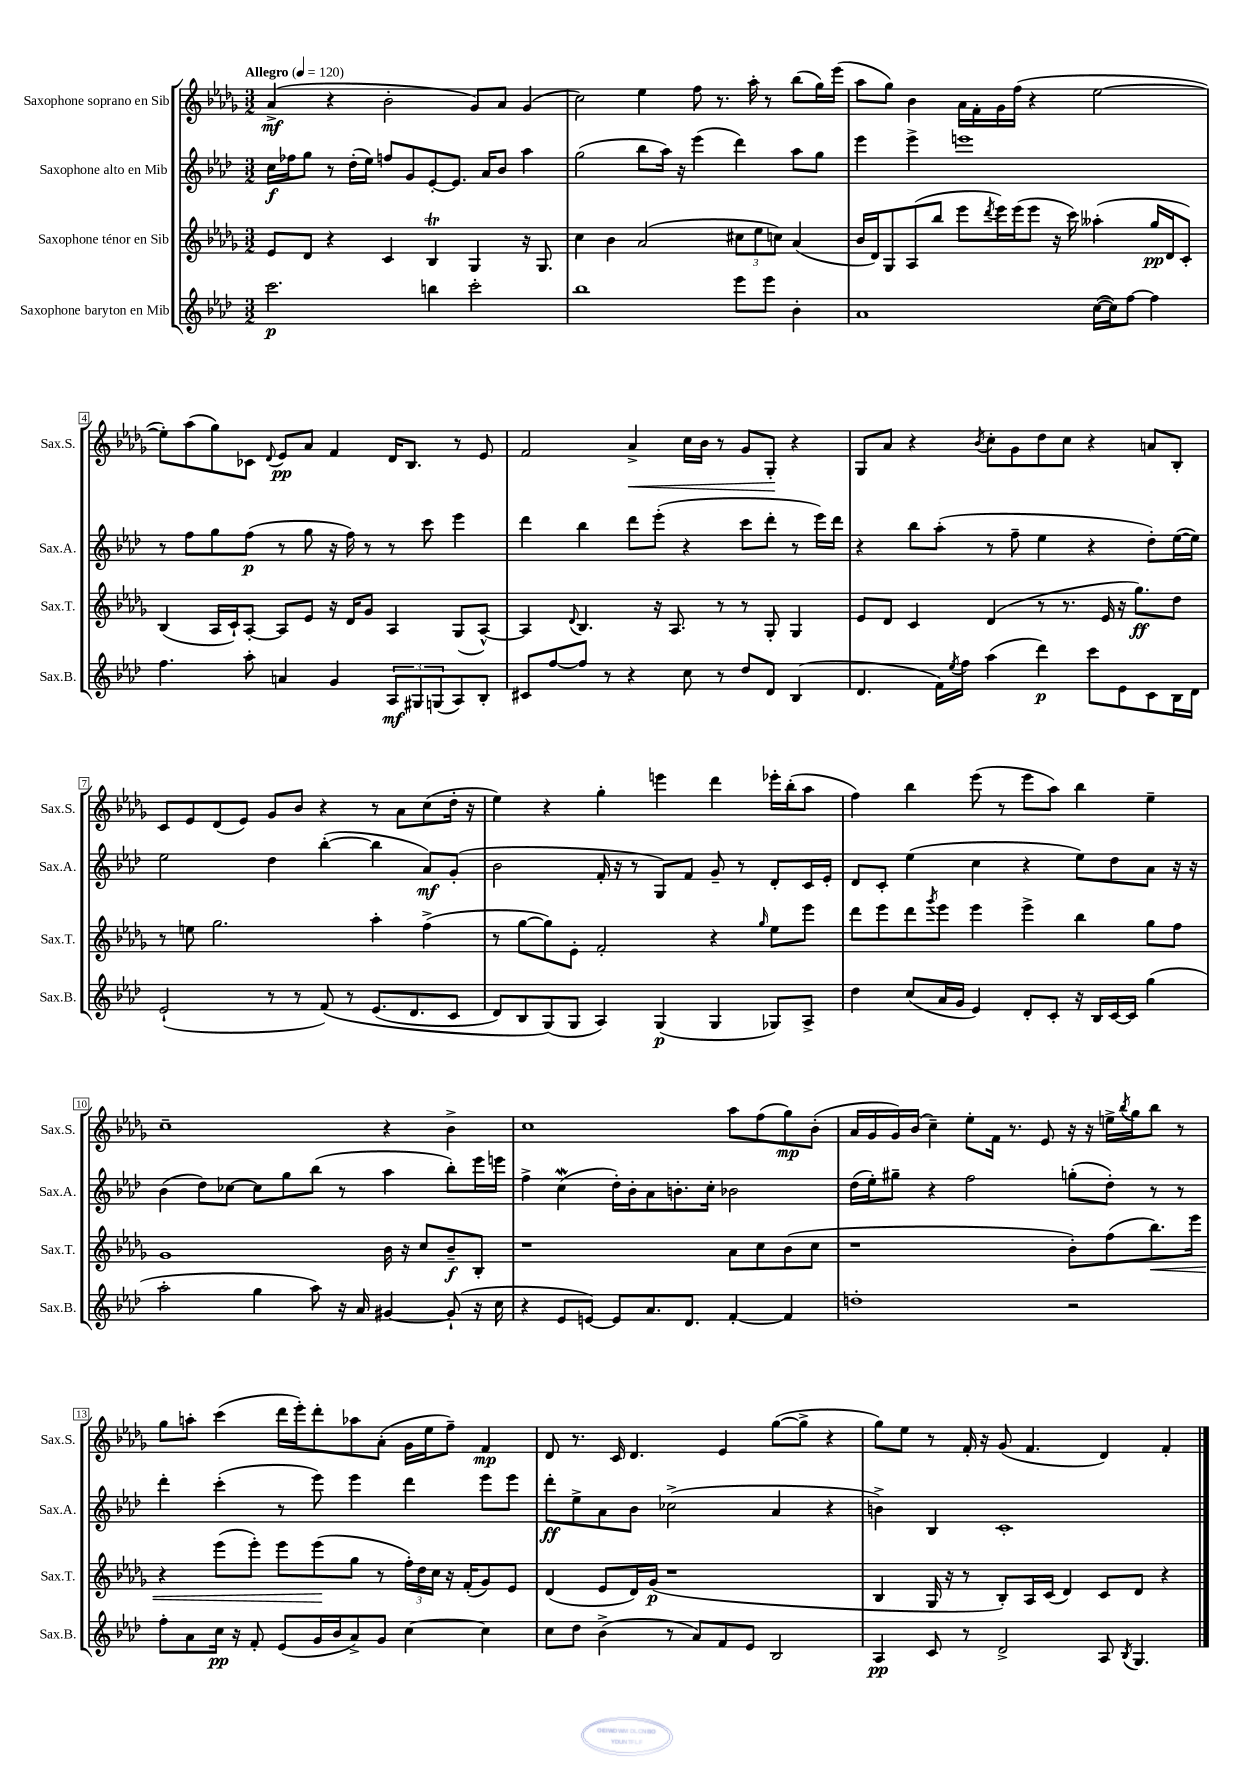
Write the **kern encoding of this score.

**kern	**kern	**kern	**kern
*staff4	*staff3	*staff2	*staff1
*clefG2	*clefG2	*clefG2	*clefG2
*k[b-e-a-d-]	*k[b-e-a-d-g-]	*k[b-e-a-d-]	*k[b-e-a-d-g-]
*M3/2	*M3/2	*M3/2	*M3/2
*MM120	*MM120	*MM120	*MM120
2.ccc\	8e-/L	16cc\LL	(4a-^/
.	.	16ff-\J	.
.	8d-/J	8gg\J	.
.	4r	8r	4r
.	.	(16dd-'\LL	.
.	.	16ee-\JJ)	.
.	4c/	8ff/L	2b-'\
.	.	8g/	.
4bb\	4B-/	[8e-'/	.
.	.	8.e-/]J	.
2ccc'\	4G-/	.	8g-/L)
.	.	16a-/LK	.
.	.	8b-/J	8a-/J
.	16r	4aa-\	(4g-/
.	8.G-/	.	.
=	=	=	=
1bb-	4cc\	(2gg\	2cc\)
.	4b-\	.	.
.	(2a-/	8bb-\L	4ee-\
.	.	16aa-\Jk)	.
.	.	16r	.
.	.	(4eee-\	8ff\
.	.	.	8.r
8eee-\L	12cc#\L	4ddd-\)	.
.	.	.	16aa-'\
.	12ee-\	.	.
8eee-\J	.	.	8r
.	12cc\J)	.	.
4b-'\	(4a-/	8aa-\L	(8bb-\L
.	.	8gg\J	16gg-\L)
.	.	.	(16eee-\JJ
=	=	=	=
1a-	16b-/LL	4eee-\	8aa-\L
.	16d-/J)	.	.
.	8G-/	.	8gg-\J)
.	(8A-/	4eee-^\	4b-\
.	8bb-/J	.	.
.	8eee-\L	1eee	16a-\LL
.	.	.	16f'\
.	8qddd-/	.	.
.	16eee-\L)	.	16g-\
.	(16eee-\J	.	(16ff\JJ
.	8eee-\J	.	4r
.	16r	.	.
.	16ccc\)	.	.
([16cc\LL	(4aa--'\	.	[2ee-\
16cc\]J)	.	.	.
[8ff\J	.	.	.
4ff\]	16gg-/LL	.	.
.	16d-/J	.	.
.	8c'/J)	.	.
=	=	=	=
4.ff\	(4B-/	8r	8ee-'\]L)
.	.	8ff\L	(8aa-\
.	16A-/LL	8gg\	8gg-\)
.	16c`/J)	.	.
8aa-'\	[8A-'/J	(8ff\J	8c-\J
.	.	.	8qqd-/
4a/	8A-/]L	8r	8e-/L
.	8e-/J	8gg\	8a-/J
4g/	16r	16r	4f/
.	16d-/LK	16ff\)	.
.	8g-/J	8r	.
12A-/L	4A-/	8r	16d-/LK
.	.	.	8.B-/J
12G#/	.	.	.
.	.	8ccc\	.
(12G/	.	.	.
8A-/)	(8G-/L	4eee-\	8r
8B-'/J	[8A-^^/J)	.	8e-/
=	=	=	=
8c#/L	4A-/]	4ddd-\	2f/
[8ff/	.	.	.
.	8qqd-/	.	.
8ff/]J	4.B-/	4bb-\	.
8r	.	.	.
4r	.	8ddd-\L	4a-^/
.	16r	(8eee-'\J	.
.	8.A-/	.	.
8cc\	.	4r	16cc\LL
.	.	.	16b-\JJ
8r	8r	.	8r
8dd-/L	8r	8ccc\L	8g-/L
8d-/J	8G-'/	8ddd-'\J	8G-'/J
(4B-/	4G-/	8r	4r
.	.	16eee-\LL)	.
.	.	16ddd-\JJ	.
=	=	=	=
4.d-/	8e-/L	4r	8G-/L
.	8d-/J	.	8a-/J
.	4c/	8bb-\L	4r
16f\LL)	.	(8aa-'\J	.
8qee-/	.	.	.
16ff\JJ	.	.	.
.	.	.	8qb-/
(4aa-\	(4d-/	8r	8cc'\L
.	.	8ff~\	8g-\
4ddd-\)	8r	4ee-\	8dd-\
.	8.r	.	8cc\J
8ccc\L	.	4r	4r
.	16e-/	.	.
8e-\	16r	.	.
.	8.gg-\L)	.	.
8c\	.	8dd-'\L)	8a/L
16B-\L	8dd-\J	([16ee-\L	8B-'/J
16d-\JJ	.	16ee-\]JJ)	.
=	=	=	=
(2e-`/	8r	2ee-\	8c/L
.	8ee\	.	8e-/
.	2.gg-\	.	(8d-/
.	.	.	8e-/J)
8r	.	4dd-\	8g-/L
8r	.	.	8b-/J
&(8f/)	.	([4bb-'\	4r
8r	.	.	.
(8.e-/L	4aa-'\	4bb-\]	8r
.	.	.	8a-\L
8.d-/	.	.	.
.	(4ff^\	8a-/L)	(8cc\
8c/J	.	(8g'/J	16dd-'\Jk
.	.	.	16r
=	=	=	=
8d-/L)	8r	2b-\	4ee-\)
8B-/	[8gg-\L	.	.
(8G/&)	8gg-\])	.	4r
8G/J	8e-'\J	.	.
4A-/)	2f'/	16f'/	4gg-'\
.	.	16r	.
.	.	8r	.
(4G/	.	8G/L)	4eee\
.	.	8f/J	.
4G/	4r	8g~/	4ddd-\
.	.	8r	.
.	16qqgg-/	.	.
8G-/L)	8ee-\L	8d-'/L	16eee-'\LL
.	.	.	(16bb-'\J
8A-^/J	8eee-\J	16c/L	8aa-\J
.	.	16e-'/JJ	.
=	=	=	=
4dd-\	8ddd-\L	8d-/L	4ff\)
.	8eee-\	8c'/J	.
(8cc/L	8ddd-\	(4ee-\	4bb-\
.	8qggg-/	.	.
16a-/L	8eee-\J	.	.
16g/JJ	.	.	.
4e-/)	4eee-\	4cc\	(8eee-\
.	.	.	8r
8d-'/L	4eee-^\	4r	8eee-\L
8c'/J	.	.	8aa-\J)
16r	4bb-\	8ee-\L)	4bb-\
16B-/LL	.	.	.
[16c/	.	8dd-\	.
16c/]JJ	.	.	.
(4gg\	8gg-\L	8a-\J	4ee-~\
.	8ff\J	16r	.
.	.	16r	.
=	=	=	=
2aa-'\	1g-	(4b-\	1cc~
.	.	8dd-\L)	.
.	.	[8cc-\J	.
4gg\	.	8cc-\]L	.
.	.	8gg\	.
8aa-\)	.	(8bb-\J	.
16r	.	8r	.
16a-/	.	.	.
[4g#/	16b-\	4aa-\	4r
.	16r	.	.
.	8cc/L	.	.
(8g#`/]	8b-~/	8bb-'\L)	4b-^\
16r	8B-'/J	16eee-\L	.
16cc\	.	16eee\JJ	.
=	=	=	=
4r	1r	4ff^\	1cc
8e-/L	.	(4cc\	.
[8e/J)	.	.	.
8e/]L	.	16dd-'\LL)	.
.	.	16b-'\J	.
8.a-/	.	8a-\	.
.	.	8.b'\	.
8.d-/J	.	.	.
.	.	16cc'\Jk	.
[4f'/	8a-\L	2b-\	8aa-\L
.	8cc\	.	(8ff\
4f/]	(8b-\	.	8gg-\)
.	8cc\J	.	(8b-'\J
=	=	=	=
1dd'	1r	(16dd-\LL	16a-/LL
.	.	16ee-'\J)	16g-/
.	.	8gg#~\J	16g-/)
.	.	.	(16b-/JJ
.	.	4r	4cc~\)
.	.	2ff\	8ee-'\L
.	.	.	16f\Jk
.	.	.	8.r
.	.	.	8e-/
2r	8b-'\L)	(8gg'\L	16r
.	.	.	16r
.	(8ff\	8dd-'\J)	16ee^\LL
.	.	.	8qbb-/
.	.	.	16gg-\J
.	8.bb-\)	8r	8bb-\J
.	.	8r	8r
.	16eee-\Jk	.	.
=	=	=	=
8ff'\L	4r	4ddd-'\	8gg-\L
8a-\	.	.	8aa'\J
16cc\Jk	(8eee-\L	(4ccc'\	(4ccc\
16r	.	.	.
8f'/	8eee-'\J)	.	.
(8e-/L	8eee-\L	8r	16ddd-\LL
.	.	.	16eee-'\J)
16g/L	(8eee-\	8eee-\)	8ddd-'\
16b-/J	.	.	.
8a-^/)	8gg-\J	4eee-\	8aa-\
8g/J	8r	.	(8a-'\J
[4cc\	24ff'\LL)	4ddd-\	16g-\LL
.	24dd-\	.	.
.	.	.	16ee-\J
.	24cc\JJ	.	.
.	16r	.	8ff~\J)
.	(16f'/LK	.	.
4cc\]	8g-/)	8eee-\L	4f/
.	8e-/J	8eee-\J	.
=	=	=	=
8cc\L	(4d-/	8ddd-'\L	8d-/
8dd-\J	.	8ee-^\	8.r
(4b-^\	8e-/L	8a-\	.
.	.	.	16c/
.	16d-/L)	8b-\J	4.d-/
.	(16g-/JJ	.	.
8r	1r	(2cc-^\	.
8a-/L)	.	.	.
8f/	.	.	4e-/
8e-/J	.	.	.
2B-/	.	4a-/	([8gg-\L
.	.	.	8gg-^\]J
.	.	4r	4r
=	=	=	=
4A-/	4B-/	4b^\)	8gg-\L)
.	.	.	8ee-\J
8c/	16G-/	4B-/	8r
.	16r	.	.
8r	8r	.	16f'/
.	.	.	16r
2d-^/	8B-'/L)	1c'	(8g-/
.	16A-/L	.	4.f/
.	(16c/JJ	.	.
.	4d-/)	.	.
8A-/	8c/L	.	4d-/)
8qB-/	.	.	.
4.G/	8d-/J	.	.
.	4r	.	4f'/
==	==	==	==
*-	*-	*-	*-
